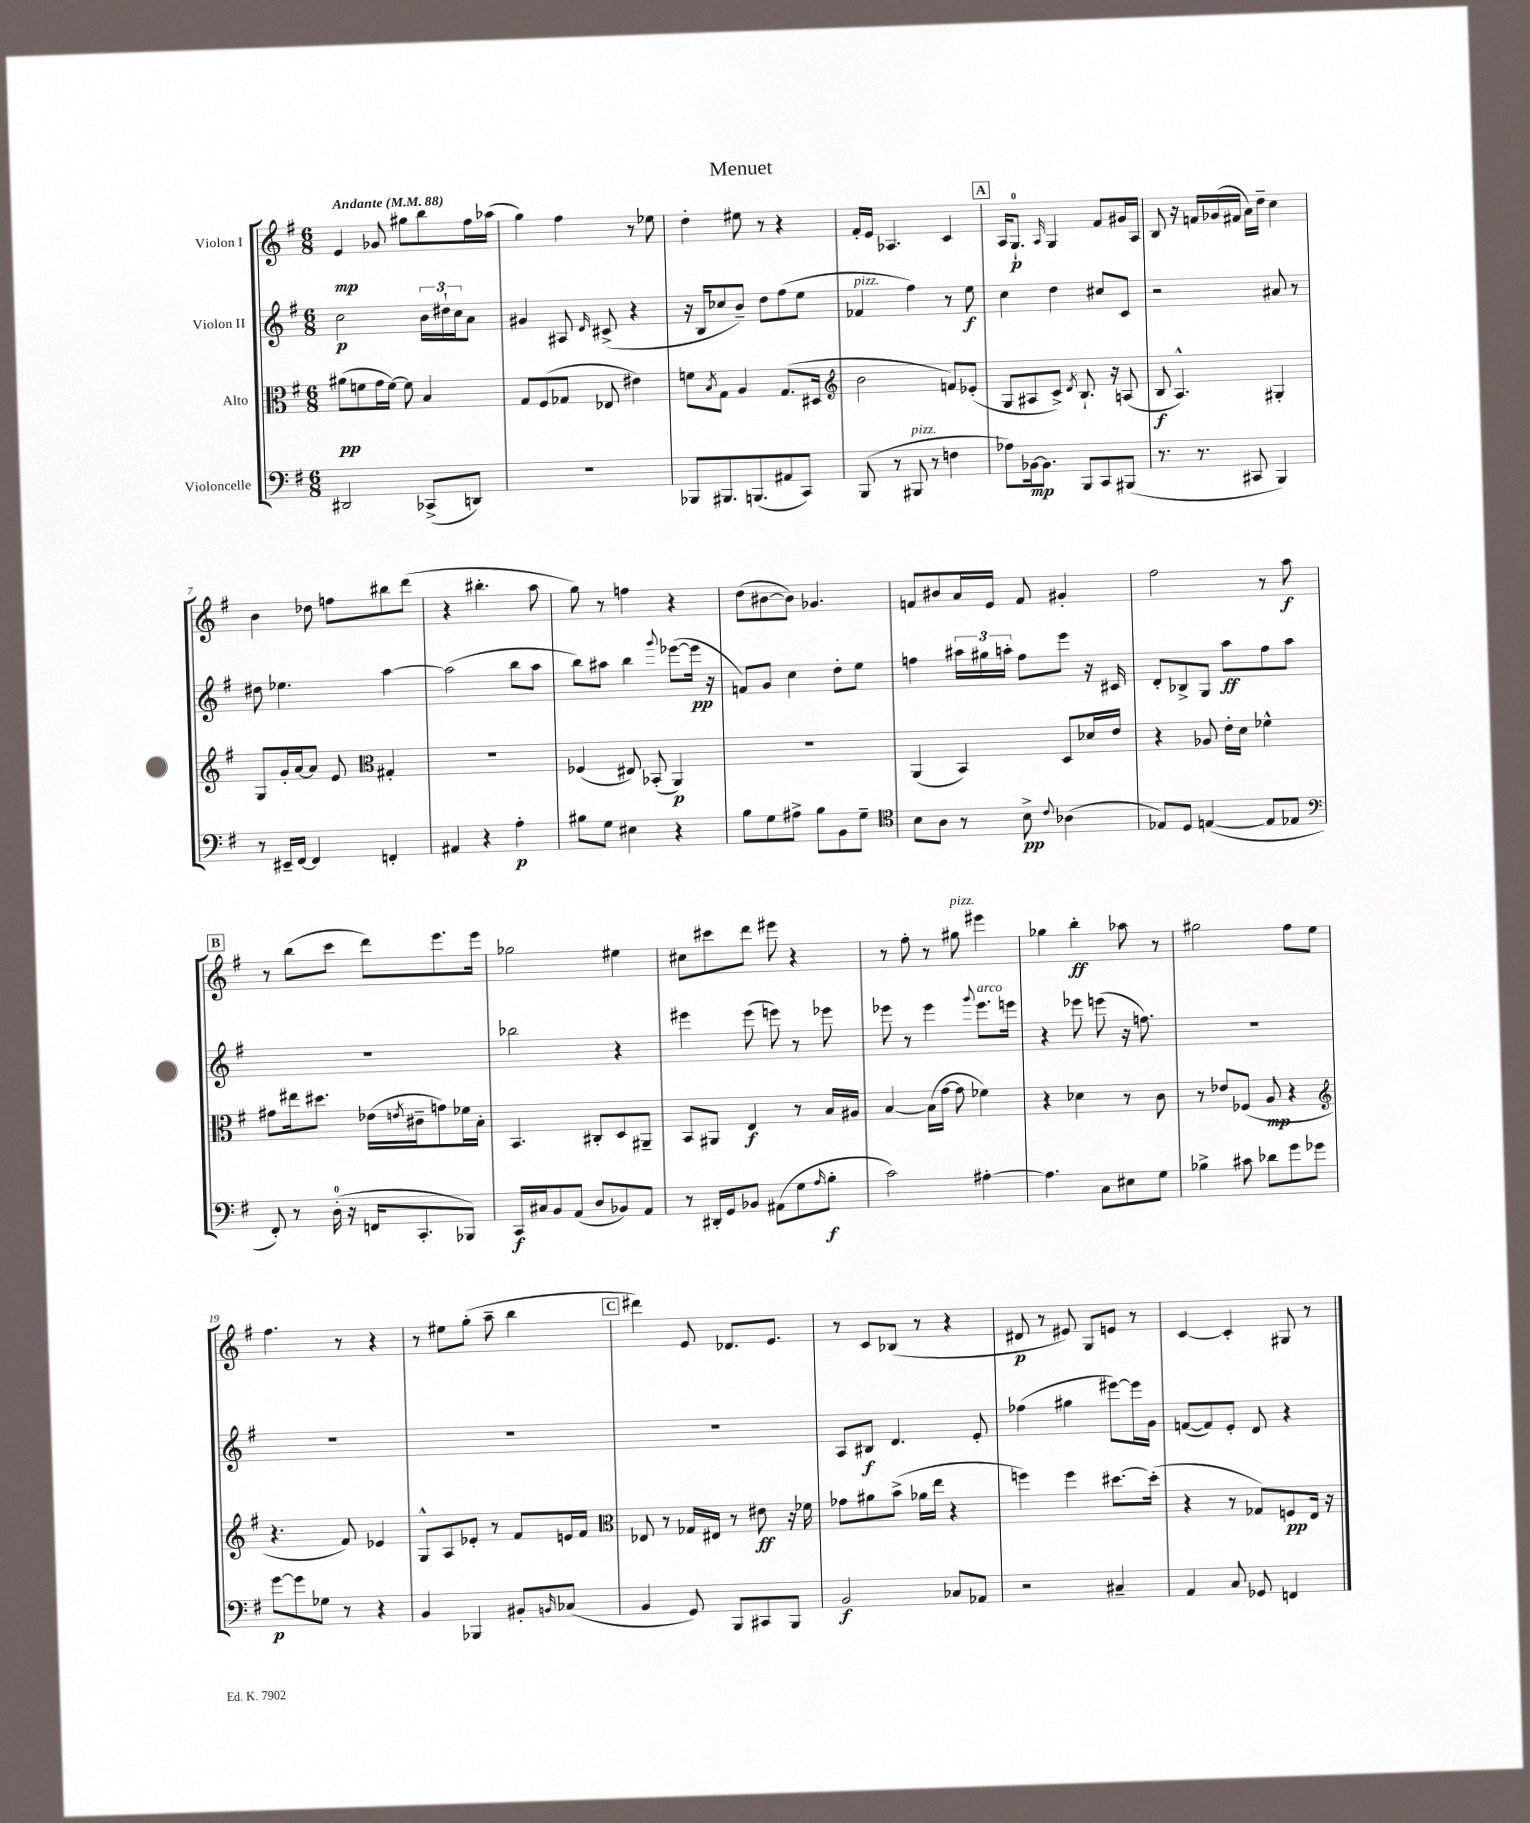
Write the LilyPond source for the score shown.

\header { title = "Menuet" }
<<
\new StaffGroup <<
\new Staff = "s0" \with { instrumentName = "Violon I" } {
    \clef treble \key g \major \numericTimeSignature \time 6/8 \tempo "Andante" 4 = 88
    e'4\mp ges'8 gis''8 b''8 fis''16 aes''16( |
    g''4) fis''4 r8 ees''8 |
    d''4-. eis''8 r8 r4 |
    fis'16-. e'16 aes4. c'4 |
    \mark \markup { \box "A" } a16 g8.-0-!\p \grace { a16 } g4 fis'8 gis'16 a16 |
    b8 r16 f'16 ges'16( fis'16 a'16) d''16-- c''4 |
    b'4 des''8 f''8 bis''8 d'''8( |
    r4 bis''4.-. a''8 |
    g''8) r8 f''4 r4 |
    d''8( bis'8~ bis'8) ges'4. |
    f'8 bis'8 a'16 e'16 f'8 gis'4-. |
    fis''2 r8 a''8\f |
    \mark \markup { \box "B" } r8 b''8( c'''8 d'''8) e'''8. e'''16 |
    ges''2 eis''4 |
    cis''8 cis'''8 d'''8 eis'''8 r4 |
    r8 fis''8-. r8 gis''8^\markup { \italic "pizz." } eis'''4 |
    ges''4 b''4-.\ff aes''8 r8 |
    gis''2 fis''8 e''8 |
    fis''4. r8 r4 |
    r8 eis''8 g''8-.( a''8-- b''4 |
    \mark \markup { \box "C" } dis'''4) e'8 des'8. e'8. |
    r8 c'8 bes8( r8 r4 |
    dis'8\p r8 eis'8) g8 e'8 r8 |
    c'4~ c'4-. gis8 r8 \bar "|." |
}
\new Staff = "s1" \with { instrumentName = "Violon II" } {
    \clef treble \key g \major \numericTimeSignature \time 6/8
    c''2\p \tuplet 3/2 { b'16 dis''16-! c''16 } a'8 |
    gis'4 ais8 \grace { d'16 } cis'8->( r4 |
    r16 b16 ces''8 b'8--) d''8 fis''8( e''8 |
    fes'4^\markup { \italic "pizz." } fis''4) r8 e''8\f |
    \mark \markup { \box "A" } c''4 d''4 cis''8 c'8 |
    r2 ais'8 r8 |
    dis''8 ees''4. a''4~ |
    a''2( b''8 a''8 |
    b''8) ais''8 b''4 \appoggiatura { g'''8 } ees'''8~( ees'''16\pp r16 |
    f'8) g'8 c''4 d''8-. e''8 |
    f''4 \tuplet 3/2 { ais''16 gis''16 a''16-. } f''8 e'''8 r16 cis'16 |
    d'8-. bes8-> g8 a''8\ff fis''8 a''8 |
    \mark \markup { \box "B" } r2. |
    bes''2 r4 |
    eis'''4 eis'''8( e'''8) r8 ees'''8 |
    ees'''8 r8 ees'''4 \appoggiatura { g'''8 } ees'''8.^\markup { \italic "arco" } e'''16 |
    r4 ees'''8 e'''8( r16 f''8.) |
    R2. |
    R2. |
    R2. |
    \mark \markup { \box "C" } R2. |
    a8 bis8\f d'4. e'8-. |
    fes''4( gis''4 eis'''8~) eis'''16 g'16 |
    f'8~( f'8) e'8-. d'8 r4 \bar "|." |
}
\new Staff = "s2" \with { instrumentName = "Alto" } {
    \clef alto \key g \major \numericTimeSignature \time 6/8
    ais'8\pp( f'8 g'16 f'16~) f'8 b4 |
    g8 fis8( ges8 ees8 eis'4) |
    f'8 \acciaccatura { b8 } g8 a4 g8.( dis16 |
    \clef treble b'2 f'8) ees'8-.( |
    \mark \markup { \box "A" } g8 ais8 c'8->) \acciaccatura { d'8 } b8.-! r16 a8( |
    b8\f a4.-^) gis4-. |
    g8 g'16-. a'16~ a'8 e'8 \clef alto gis4-. |
    R2. |
    fes4( eis8) bes,8-.( a,4\p) |
    R2. |
    a,4( b,4) d8 des'16 e'16 |
    r4 aes8 e'16-. d'16 fes'4-^ |
    \mark \markup { \box "B" } gis'8 eis''16 dis''8. ees'16( \acciaccatura { e'8 } cis'16-- g'8) fes'16 b16-. |
    b,4. cis8-. d8 ais,8-- |
    b,8 ais,8 e4\f r8 b16 ais16 |
    b4~ b16( g'16~ g'8 fes'4) |
    r4 des'4 r8 c'8 |
    r8 ees'8 fes8( a8\mp r4 |
    \clef treble r4. fis'8) ees'4 |
    g8-^ a8 ees'8-. r8 fis'8 e'16 fis'16 |
    \mark \markup { \box "C" } \clef alto ees8 r8 ges16 eis16 r8 eis'8\ff r16 fes'16 |
    ges'8 ais'8 b'8->( aes'16 e''16 r4 |
    f''4) f''4 dis''8.~ dis''16-.( |
    r4 r8 ges8) f8\pp e16 r16 \bar "|." |
}
\new Staff = "s3" \with { instrumentName = "Violoncelle" } {
    \clef bass \key g \major \numericTimeSignature \time 6/8
    dis,2 ces,8->( d,8) |
    R2. |
    bes,,8 bis,,8. b,,8.( ais,8 c,8) |
    b,,8( r8 bis,,8^\markup { \italic "pizz." } r8 f4 |
    \mark \markup { \box "A" } aes8) bes,16~\mp bes,8. b,,8 c,8 bis,,8( |
    r8. r8. cis,8 b,,4) |
    r8 eis,16-- fis,16~ fis,4 f,4-. |
    ais,4 r4 a4-.\p |
    bis8 g8 eis4 r4 |
    b8 g8 ais8-> b8 b,8 g8-- |
    \clef tenor b8 a8 r8 b8->\pp \appoggiatura { c'8 } aes4( |
    ees8) d8 e4~( e8 ees8 |
    \mark \markup { \box "B" } \clef bass fis,8-.) r8 d16-0-.( r16 f,16 c,8.-. bes,,8) |
    c,16\f cis16 b,8 a,8( d8 bes,8) a,8 |
    r8 dis,16-. g,16 bes,8 ais,8( g8 \grace { a16 } b8-.\f |
    c'2) ais4~-. |
    ais4. c8 eis8 g8 |
    bes4-> cis'8 des'8 g'8 ges'8 |
    g'8~\p g'8 ges8 r8 r4 |
    b,4 bes,,4 bis,8-. \grace { b,16 } ces8( |
    \mark \markup { \box "C" } b,4 g,8) b,,8 cis,8 b,,8 |
    b,2\f ces8 aes,8 |
    r2 cis4-- |
    a,4 c8 ges,8 f,4 \bar "|." |
}
>>
>>
